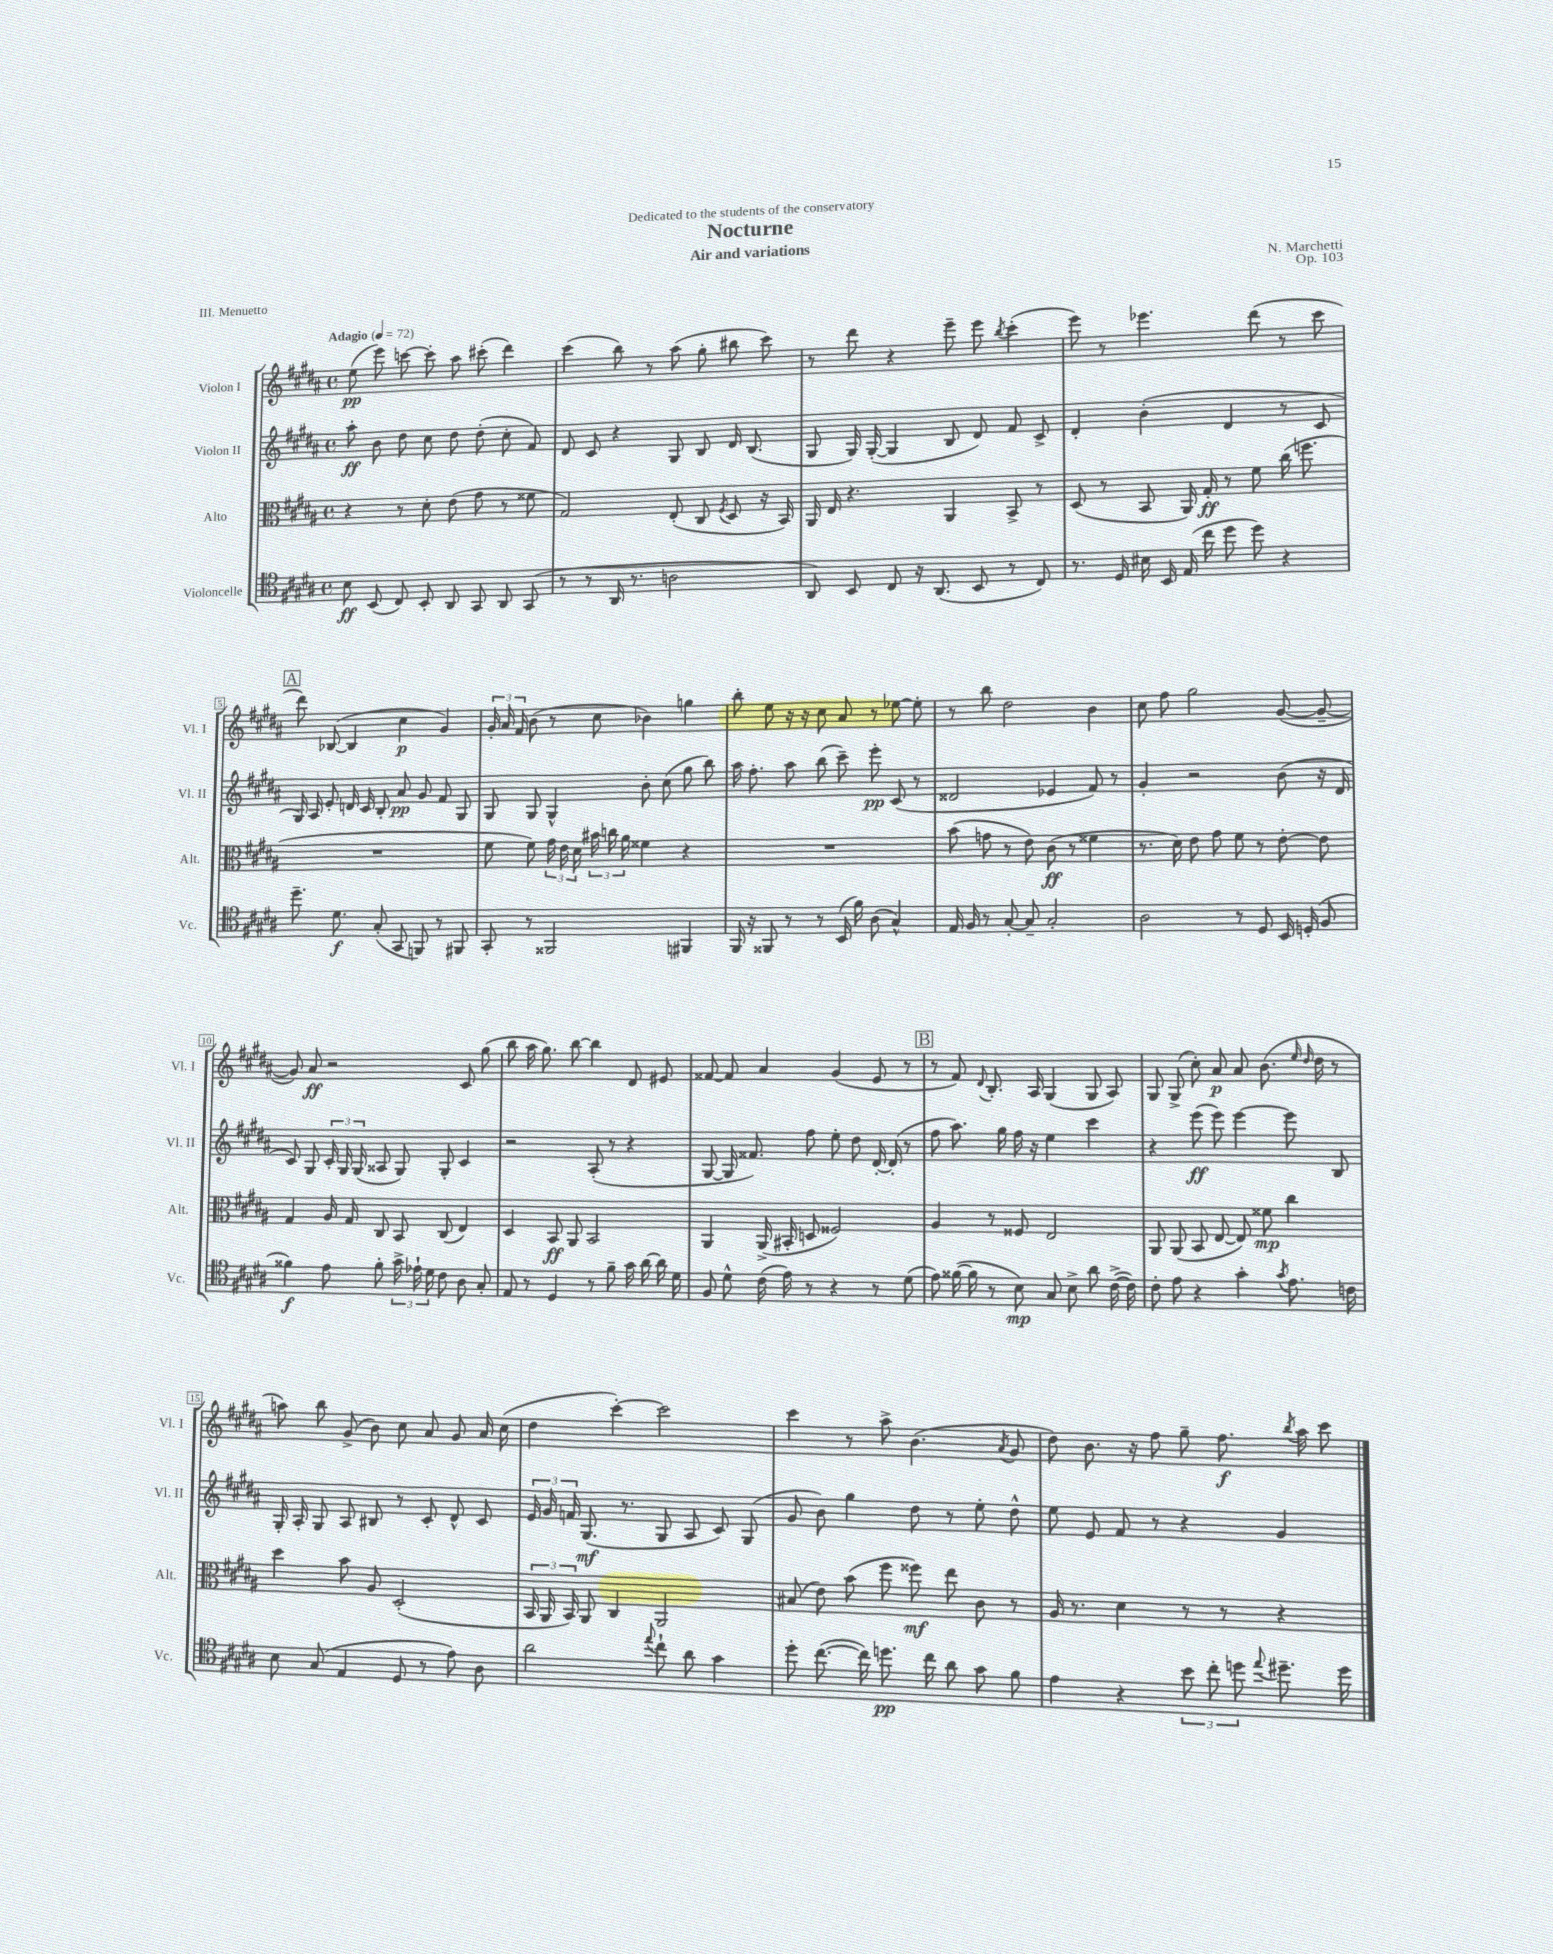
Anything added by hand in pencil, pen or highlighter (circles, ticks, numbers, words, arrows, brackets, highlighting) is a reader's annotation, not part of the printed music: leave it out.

**kern	**dynam	**kern	**dynam	**kern	**dynam	**kern	**dynam
*part4	*part4	*part3	*part3	*part2	*part2	*part1	*part1
*staff4	*staff4	*staff3	*staff3	*staff2	*staff2	*staff1	*staff1
*I"Violoncelle	*	*I"Alto	*	*I"Violon II	*	*I"Violon I	*
*I'Vc.	*	*I'Alt.	*	*I'Vl. II	*	*I'Vl. I	*
*clefC4	*	*clefC3	*	*clefG2	*	*clefG2	*
*k[f#c#g#d#a#]	*	*k[f#c#g#d#a#]	*	*k[f#c#g#d#a#]	*	*k[f#c#g#d#a#]	*
*M4/4	*	*M4/4	*	*M4/4	*	*M4/4	*
*met(c)	*	*met(c)	*	*met(c)	*	*met(c)	*
*MM72	*	*MM72	*	*MM72	*	*MM72	*
=1	=1	=1	=1	=1	=1	=1	=1
!	!	!	!	!	!	!LO:TX:a:B:t=Adagio	!
8B\	ff	4r	.	8aa#'\	ff	(8ee\	pp
(8BB/	.	.	.	8b\	.	8eee\)	.
8C#/)	.	8r	.	8dd#\	.	[8cccn\	.
8BB'/	.	8d#'\	.	8cc#\	.	8ccc'\]	.
8AA#/	.	(8e\	.	8dd#\	.	8aa#\	.
8GG#/	.	8g#\	.	(8dd#'\	.	(8ccc#X'\	.
8AA#/	.	8r	.	8cc#'\	.	4ddd#\)	.
(8GG#/	.	8f##X\	.	8f#/)	.	.	.
=2	=2	=2	=2	=2	=2	=2	=2
8r	.	2G#/)	.	8d#/	.	(4ccc#\	.
8r	.	.	.	8c#/	.	.	.
16AA#/	.	.	.	4r	.	8bb\)	.
8.r	.	.	.	.	.	.	.
.	.	.	.	.	.	8r	.
2An\	.	(8E'/	.	8G#/	.	(8aa#\	.
.	.	8C#/	.	8B/	.	8gg#'\	.
.	.	8qF#/	.	.	.	.	.
.	.	8D#/	.	16d#/	.	8bb#X\	.
.	.	.	.	(8.B/	.	.	.
.	.	16r	.	.	.	8ccc#\)	.
.	.	16BB/)	.	.	.	.	.
=3	=3	=3	=3	=3	=3	=3	=3
8AA#/)	.	16AA#/	.	8G#/	.	8r	.
.	.	16E/	.	.	.	.	.
8BB/	.	4.r	.	16G#/)	.	8ddd#\	.
.	.	.	.	([16G#'/	.	.	.
8C#/	.	.	.	4G#/]	.	4r	.
16r	.	.	.	.	.	.	.
(8.AA#/	.	.	.	.	.	.	.
.	.	4AA#/	.	8B/	.	8eee~\	.
8BB/	.	.	.	8d#/)	.	8eee\	.
.	.	.	.	.	.	8qbb/	.
8r	.	8BB^/	.	8f#/	.	(4ccc#'\	.
8C#/)	.	8r	.	8c#^/	.	.	.
=4	=4	=4	=4	=4	=4	=4	=4
8.r	.	(8D#/	.	4d#'/	.	8eee\)	.
.	.	8r	.	.	.	8r	.
16D#/	.	.	.	.	.	.	.
16B#X\	.	8BB/	.	(4b'\	.	4.eee-X\	.
16BB/	.	.	.	.	.	.	.
(16E/	.	16AA#/)	.	.	.	.	.
16cc#\	.	16G#'/	ff	.	.	.	.
8dd#\	.	8r	.	4d#/	.	.	.
8dd#\)	.	8f#\	.	.	.	(8ddd#\	.
4r	.	(16cc#\	.	8r	.	8r	.
.	.	8.ffn\	.	.	.	.	.
.	.	.	.	8c#/	.	8ccc#\	.
!!LO:LB:g=z
!!LO:REH:place=s1:t=A
=5	=5	=5	=5	=5	=5	=5	=5
8.dd#~\	.	1r	.	16G#/)	.	8ddd#\)	.
.	.	.	.	16A#/	.	.	.
.	.	.	.	8e'/	.	([8B-X/	.
8.d#\	f	.	.	.	.	.	.
.	.	.	.	16dn/	.	4B-/]	.
.	.	.	.	16c#/	.	.	.
(8G#'/	.	.	.	8B'/	.	.	.
8GG#/	.	.	.	8a#/	pp	4cc#\	p
8FFn/)	.	.	.	8g#/	.	.	.
8r	.	.	.	8f#/	.	4g#/)	.
8FF#X/	.	.	.	8G#/	.	.	.
=6	=6	=6	=6	=6	=6	=6	=6
8GG#'/	.	8f#\	.	8G#/	.	24g#'/	.
.	.	.	.	.	.	24a#/	.
.	.	.	.	.	.	24f#/	.
8r	.	8f#\)	.	8G#/	.	(8b\	.
2FF##X/	.	24g#\	.	4G#^^/	.	8r	.
.	.	24e\	.	.	.	.	.
.	.	24d#\	.	.	.	.	.
.	.	24b#X\	.	.	.	8cc#\	.
.	.	24ccn\	.	.	.	.	.
.	.	24a#\	.	.	.	.	.
.	.	4f##X\	.	8b'\	.	4b-X\)	.
.	.	.	.	(8cc#\	.	.	.
4FF#X/	.	4r	.	8gg#\	.	4ggn\	.
.	.	.	.	8bb\)	.	.	.
=7	=7	=7	=7	=7	=7	=7	=7
16FF#/	.	1r	.	16aa#\	.	8bb'\	.
16r	.	.	.	8.ff#'\	.	.	.
8FF##X/	.	.	.	.	.	8ee\	.
8r	.	.	.	8aa#\	.	16r	.
.	.	.	.	.	.	16r	.
8r	.	.	.	(8bb\	.	8cc#\	.
(16BB/	.	.	.	8ccc#~\)	.	8a#/	.
16f#\)	.	.	.	.	.	.	.
(8A#\	.	.	.	8eee'\	pp	8r	.
4G#^^/)	.	.	.	(8c#/	.	[8ee-X\	.
.	.	.	.	8r	.	8ee-'\]	.
=8	=8	=8	=8	=8	=8	=8	=8
16E/	.	(8b\	.	2d##X/	.	8r	.
16F#/	.	.	.	.	.	.	.
8r	.	8gn\	.	.	.	8bb\	.
[8G#'/	.	8r	.	.	.	2dd#\	.
8G#~/]	.	8e\)	.	.	.	.	.
2G#'/	.	(8c#\	ff	4e-X/	.	.	.
.	.	8r	.	.	.	.	.
.	.	4f##X\	.	8f#/)	.	4b\	.
.	.	.	.	8r	.	.	.
=9	=9	=9	=9	=9	=9	=9	=9
2A#\	.	8.r	.	4g#'/	.	8cc#\	.
.	.	.	.	.	.	8ff#\	.
.	.	16d#\)	.	.	.	.	.
.	.	8e\	.	2r	.	2gg#\	.
.	.	8g#\	.	.	.	.	.
8r	.	8f#\	.	.	.	.	.
8D#/	.	8r	.	.	.	.	.
16BB/	.	[8e'\	.	(8b\	.	([8g#/	.
(16Dn'/	.	.	.	.	.	.	.
8F#/	.	8e\]	.	16r	.	8g#~/_	.
.	.	.	.	16d#/	.	.	.
!!LO:LB:g=z
=10	=10	=10	=10	=10	=10	=10	=10
4f##X\)	f	4G#/	.	8c#/)	.	8g#/])	.
.	.	.	.	8G#/	.	8a#/	ff
8e\	.	16A#/	.	24c#'/	.	2r	.
.	.	.	.	24G#/	.	.	.
.	.	16G#/	.	.	.	.	.
.	.	.	.	(24G#/	.	.	.
8f##'\	.	8C#/	.	8A##X/	.	.	.
24g#^\	.	8BB/	.	8G#/)	.	.	.
24e-X`\	.	.	.	.	.	.	.
24d#\	.	.	.	.	.	.	.
8c#\	.	(8C#/	.	8G#'/	.	.	.
8A#\	.	4E/)	.	4c#/	.	8c#/	.
8G#'/	.	.	.	.	.	(8gg#\	.
=11	=11	=11	=11	=11	=11	=11	=11
8E/	.	4D#/	.	2r	.	8bb\	.
8r	.	.	.	.	.	16aa#\	.
.	.	.	.	.	.	8.gg#\)	.
4D#/	.	8BB/	ff	.	.	.	.
.	.	8AA#/	.	.	.	[8bb\	.
8r	.	2BB/	.	(8A#'/	.	4bb\]	.
8f#~\	.	.	.	8r	.	.	.
16g#\	.	.	.	4r	.	8d#/	.
[16a#\	.	.	.	.	.	.	.
16a#\]	.	.	.	.	.	8e#X/	.
16d#\	.	.	.	.	.	.	.
=12	=12	=12	=12	=12	=12	=12	=12
8F#/	.	4AA#/	.	[8G#/	.	[8f##X/	.
8d#^^\	.	.	.	16G#/]	.	8f##/]	.
.	.	.	.	8.f##X/)	.	.	.
(16c#\	.	(16AA#^/	.	.	.	4a#/	.
16e\)	.	16BB#X'/	.	.	.	.	.
8r	.	8Dn/	.	8ff#\	.	.	.
4r	.	2F##X/)	.	8ee'\	.	(4g#/	.
.	.	.	.	8dd#\	.	.	.
8r	.	.	.	[16d#'/	.	8e/	.
.	.	.	.	(16d#'/]	.	.	.
(8d#\	.	.	.	8r	.	8r	.
!!LO:REH:place=s1:t=B
=13	=13	=13	=13	=13	=13	=13	=13
8e\)	.	4A#/	.	8ff#\	.	8r	.
([16f##X\	.	.	.	8.aa#\)	.	8f#/)	.
16f##\]	.	.	.	.	.	.	.
.	.	.	.	.	.	8qqd#/	.
8r	.	8r	.	.	.	8.B'/	.
.	.	.	.	16gg#\	.	.	.
8B\)	mp	8F##X/	.	16ff#\	.	.	.
.	.	.	.	16r	.	16A#/	.
8G#/	.	2E/	.	4ee\	.	(4G#/	.
8B^\	.	.	.	.	.	.	.
8a#\	.	.	.	4ccc#\	.	8G#/	.
([16c#^\	.	.	.	.	.	8A#/)	.
16c#\])	.	.	.	.	.	.	.
=14	=14	=14	=14	=14	=14	=14	=14
8c#'\	.	8AA#/	.	4r	.	8G#/	.
8e\	.	(8AA#/	.	.	.	(8G#^/	.
4r	.	8BB/	.	(8eee\	ff	8cc#'\)	.
.	.	[8E/	.	8eee\)	.	8a#/	p
4g#'\	.	8E/])	.	[4eee\	.	8a#/	.
.	.	8f##X\	mp	.	.	(8.b\	.
8qg#/	.	.	.	.	.	.	.
8.e\	.	4cc#\	.	8eee\]	.	.	.
.	.	.	.	.	.	16qqee/	.
.	.	.	.	.	.	16qqdd#/	.
.	.	.	.	.	.	16dd#\	.
.	.	.	.	8B/	.	8r	.
16cn\	.	.	.	.	.	.	.
!!LO:LB:g=z
=15	=15	=15	=15	=15	=15	=15	=15
8B\	.	4dd#\	.	16G#'/	.	8aan\)	.
.	.	.	.	16A#'/	.	.	.
(8G#/	.	.	.	8G#/	.	8bb\	.
4E/	.	8b\	.	8A#/	.	(8g#^/	.
.	.	8A#/	.	8B#X/	.	8b\)	.
8D#/	.	(2D#'/	.	8r	.	8cc#\	.
8r	.	.	.	8c#'/	.	8a#/	.
8e\)	.	.	.	8d#^^/	.	8g#/	.
8A#\	.	.	.	8c#/	.	16a#/	.
.	.	.	.	.	.	(16cc#\	.
=16	=16	=16	=16	=16	=16	=16	=16
2a#\	.	24BB/	.	24e/	.	4dd#\	.
.	.	24AA#/	.	24g#/	.	.	.
.	.	24BB/)	.	24fn/	.	.	.
.	.	8AA#/	.	(8.G#/	mf	.	.
.	.	4C#/	.	.	.	[4ccc#'\)	.
.	.	.	.	8.r	.	.	.
8qqee/	.	.	.	.	.	.	.
8cc#`\	.	2AA#/	.	8G#/	.	2ccc#\]	.
8a#\	.	.	.	8A#/	.	.	.
4g#\	.	.	.	8c#/)	.	.	.
.	.	.	.	(8G#/	.	.	.
=17	=17	=17	=17	=17	=17	=17	=17
8dd#'\	.	(8B#X/	.	8g#/	.	4ccc#\	.
([8.cc#\	.	8e\)	.	8b\)	.	.	.
.	.	(8b\	.	4gg#\	.	8r	.
16cc#\])	.	.	.	.	.	.	.
8.ddn\	pp	8ff#\	.	.	.	8aa#^\	.
.	.	8ff##X\)	mf	8dd#\	.	(4.b\	.
16cc#\	.	.	.	.	.	.	.
8a#\	.	8ee\	.	8r	.	.	.
8g#\	.	8c#\	.	8ee'\	.	.	.
.	.	.	.	.	.	8qa#/	.
8f#\	.	8r	.	8dd#^^\	.	8g#/	.
=18	=18	=18	=18	=18	=18	=18	=18
4e\	.	16A#/	.	8ee\	.	8dd#\)	.
.	.	8.r	.	.	.	.	.
.	.	.	.	8e/	.	8.b\	.
4r	.	4d#\	.	8f#/	.	.	.
.	.	.	.	.	.	16r	.
.	.	.	.	8r	.	8ff#\	.
12b\	.	8r	.	4r	.	8gg#~\	.
12cc#'\	.	.	.	.	.	.	.
.	.	8r	.	.	.	8.ff#\	f
12ddn\	.	.	.	.	.	.	.
8qqee/	.	.	.	.	.	.	.
8.dd#X~\	.	4r	.	4g#/	.	.	.
.	.	.	.	.	.	8qbb/	.
.	.	.	.	.	.	16aa#\	.
.	.	.	.	.	.	8ccc#\	.
16dd#\	.	.	.	.	.	.	.
==	==	==	==	==	==	==	==
*-	*-	*-	*-	*-	*-	*-	*-
